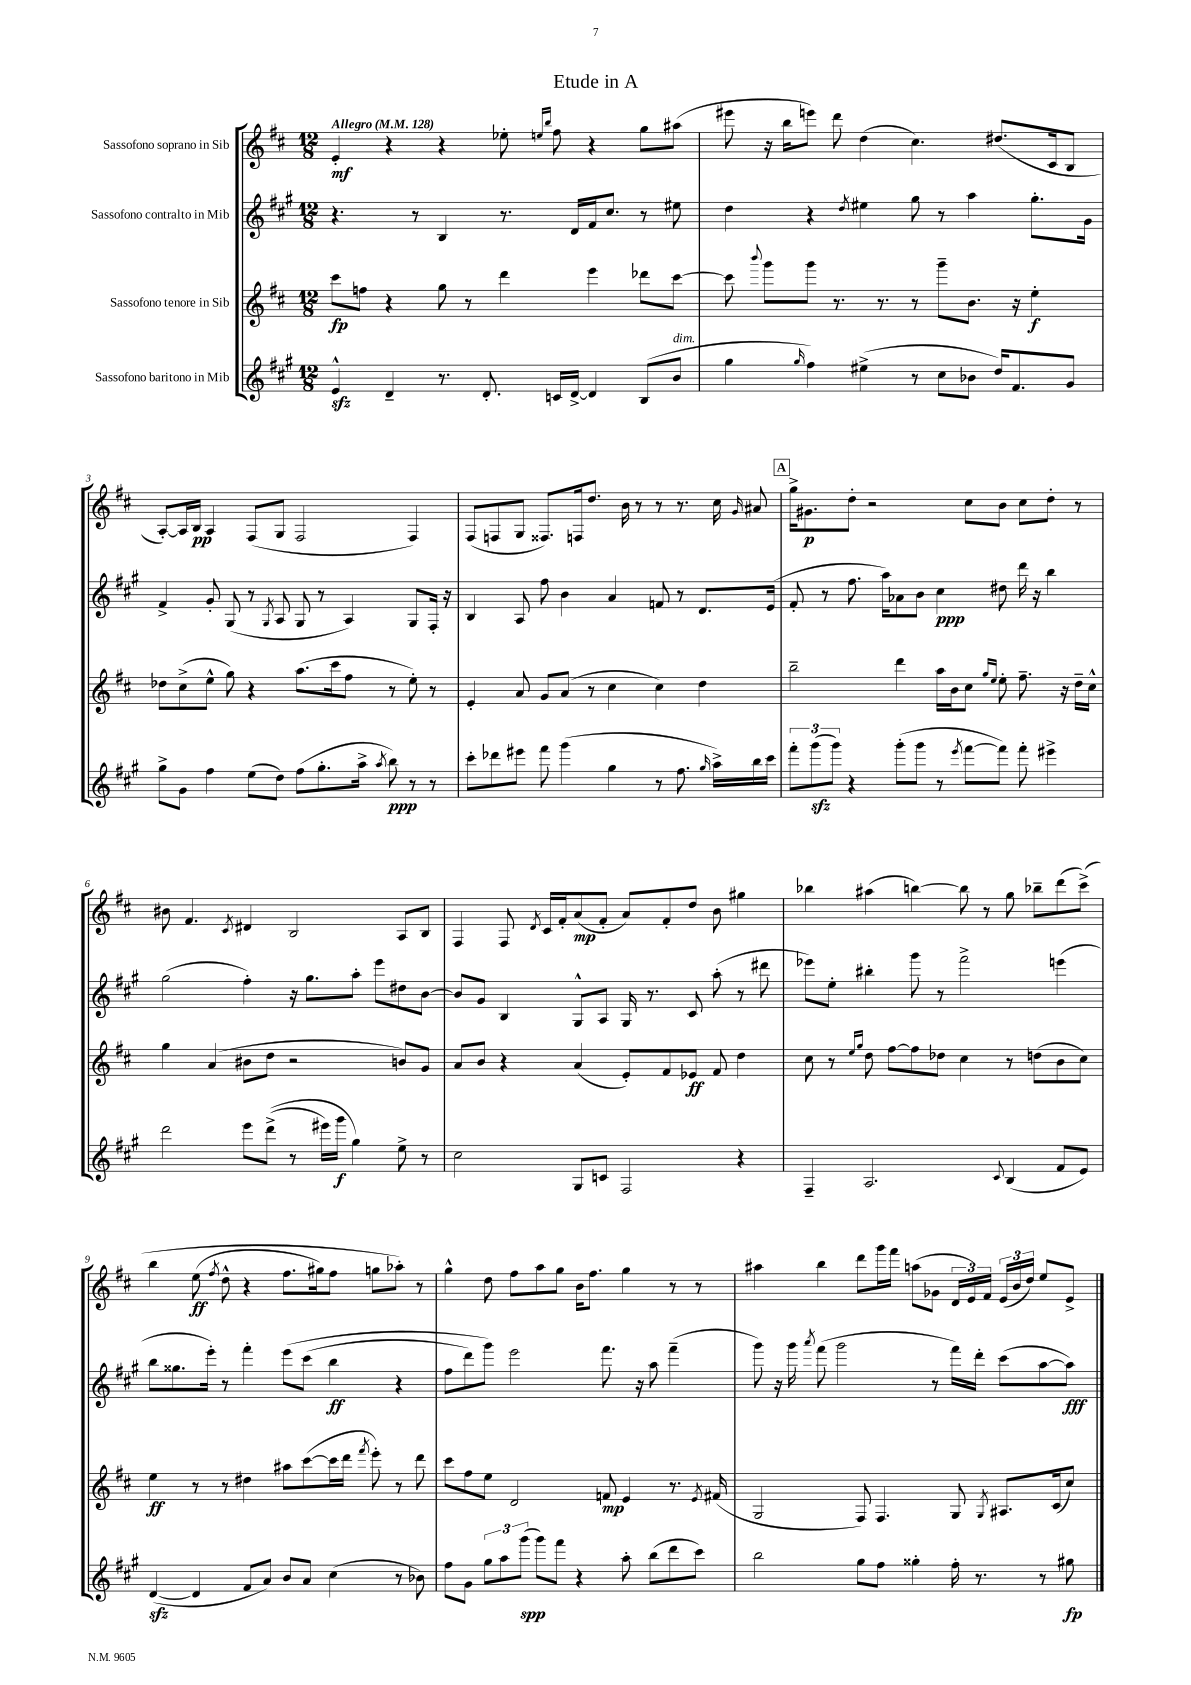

**kern	**dynam	**kern	**dynam	**kern	**dynam	**kern	**dynam
*part4	*part4	*part3	*part3	*part2	*part2	*part1	*part1
*staff4	*staff4	*staff3	*staff3	*staff2	*staff2	*staff1	*staff1
*I"Sassofono baritono in Mib	*	*I"Sassofono tenore in Sib	*	*I"Sassofono contralto in Mib	*	*I"Sassofono soprano in Sib	*
*clefG2	*	*clefG2	*	*clefG2	*	*clefG2	*
*k[f#c#g#]	*	*k[f#c#]	*	*k[f#c#g#]	*	*k[f#c#]	*
*M12/8	*	*M12/8	*	*M12/8	*	*M12/8	*
*MM128	*	*MM128	*	*MM128	*	*MM128	*
=1	=1	=1	=1	=1	=1	=1	=1
!	!	!	!	!	!	!LO:TX:a:B:t=Allegro	!
4ezz^^/	.	8ccc#\L	fp	4.r	.	4e'/	mf
.	.	8ffn\J	.	.	.	.	.
4d~/	.	4r	.	.	.	4r	.
.	.	.	.	8r	.	.	.
8.r	.	8gg\	.	4B/	.	4r	.
.	.	8r	.	.	.	.	.
8.d'/	.	.	.	.	.	.	.
.	.	4ddd\	.	8.r	.	8ee-X'\	.
.	.	.	.	.	.	16qqeen/LL	.
.	.	.	.	.	.	16qqbb/JJ	.
16cn/LL	.	.	.	.	.	8ff#\	.
[16d^/JJ	.	.	.	16d/LL	.	.	.
4d/]	.	4eee\	.	16f#/J	.	4r	.
.	.	.	.	8.cc#/J	.	.	.
(8B/L	.	8ddd-X\L	.	8r	.	8gg\L	.
!LO:TX:a:i:t=dim.	!	!	!	!	!	!	!
8b/J	.	[8ccc#\J	.	8ee#X\	.	(8aa#X\J	.
=2	=2	=2	=2	=2	=2	=2	=2
4gg#\	.	8ccc#\]	.	4dd\	.	8eee#X\	.
.	.	8qqbbb/	.	.	.	.	.
.	.	8ggg\L	.	.	.	16r	.
.	.	.	.	.	.	16bb\KL	.
16qqgg#/	.	.	.	.	.	.	.
4ff#\)	.	8ggg\J	.	4r	.	8eeen\J)	.
.	.	8.r	.	.	.	8ddd\	.
.	.	.	.	8qdd/	.	.	.
(4ee#X^\	.	.	.	4ee#X\	.	(4dd\	.
.	.	8.r	.	.	.	.	.
8r	.	8r	.	8gg#\	.	4.cc#\)	.
8cc#\L	.	8ggg~\L	.	8r	.	.	.
8b-X\J	.	8.b\J	.	4aa\	.	.	.
16dd/KL)	.	.	.	.	.	(8.dd#X/L	.
8.f#/	.	16r	.	.	.	.	.
.	.	4ee'\	f	8.gg#'\L	.	.	.
.	.	.	.	.	.	16c#/k	.
8g#/J	.	.	.	.	.	8B/J	.
.	.	.	.	16g#\Jk	.	.	.
!!LO:LB:g=z
=3	=3	=3	=3	=3	=3	=3	=3
8gg#^\L	.	8dd-X\L	.	4f#^/	.	[8A'/L)	.
8g#\J	.	(8cc#^\	.	.	.	16A/L]	.
.	.	.	.	.	.	16B/JJ	pp
4ff#\	.	8ee^^\J	.	8g#'/	.	4A/	.
.	.	8gg\)	.	(8G#/	.	.	.
(8ee\L	.	4r	.	8r	.	(8F#/L	.
.	.	.	.	8qG#/	.	.	.
8dd\J)	.	.	.	8A/	.	8G/J	.
(8ff#\L	.	(8.aa\L	.	8G#/	.	2F#/	.
8.gg#'\	.	.	.	8r	.	.	.
.	.	16ccc#\k	.	.	.	.	.
.	.	8ff#\J	.	4A/)	.	.	.
16aa^\Jk	.	.	.	.	.	.	.
8qaa/	.	.	.	.	.	.	.
8bb\)	ppp	8r	.	.	.	.	.
8r	.	8ee'\)	.	8G#/L	.	4F#/)	.
8r	.	8r	.	16F#'/Jk	.	.	.
.	.	.	.	16r	.	.	.
=4	=4	=4	=4	=4	=4	=4	=4
8ccc#'\L	.	4e'/	.	4B/	.	(8F#/L	.
8ddd-X\	.	.	.	.	.	8Fn/	.
8eee#X\J	.	8a/	.	8A/	.	8G/J	.
8fff#\	.	8g/L	.	8ff#\	.	8.F##X/L)	.
(4ggg#\	.	(8a/J	.	4b\	.	.	.
.	.	.	.	.	.	16Fn/k	.
.	.	8r	.	.	.	8.dd/J	.
4gg#\	.	4cc#\	.	4a/	.	.	.
.	.	.	.	.	.	16b\	.
.	.	.	.	.	.	8r	.
8r	.	4cc#\)	.	8fn/	.	8r	.
8.ff#\	.	.	.	8r	.	8.r	.
.	.	4dd\	.	8.d/L	.	.	.
16qqgg#/	.	.	.	.	.	.	.
16aa^\LL)	.	.	.	.	.	16cc#\	.
.	.	.	.	.	.	16qqg/	.
16bb\	.	.	.	.	.	8a#X/	.
16ccc#\JJ	.	.	.	(16e/Jk	.	.	.
!!LO:REH:place=s1:t=A
=5	=5	=5	=5	=5	=5	=5	=5
12fff#'\L	.	2bb~\	.	8f#'/	.	16gg^\KL	.
.	.	.	.	.	.	8.g#X\	p
(12ggg#zz\	.	.	.	.	.	.	.
.	.	.	.	8r	.	.	.
12ggg#\J)	.	.	.	.	.	.	.
4r	.	.	.	8.ff#\	.	8dd'\J	.
.	.	.	.	.	.	2r	.
.	.	.	.	16aa\KL)	.	.	.
(8ggg#'\L	.	4ddd\	.	8a-X\	.	.	.
8ggg#\J	.	.	.	8b\J	.	.	.
8r	.	16aa\LL	.	4cc#\	ppp	.	.
.	.	16b\J	.	.	.	.	.
8qeee/	.	.	.	.	.	.	.
[8fff#\L	.	8cc#\J	.	.	.	8cc#\L	.
.	.	16qqgg/LL	.	.	.	.	.
.	.	16qqee/JJ	.	.	.	.	.
8fff#\J])	.	8ee'\	.	8dd#X\	.	8b\J	.
8fff#'\	.	8.ff#~\	.	16ddd\	.	8cc#\L	.
.	.	.	.	16r	.	.	.
4eee#X^\	.	.	.	4bb\	.	8dd'\J	.
.	.	16r	.	.	.	.	.
.	.	16dd~\LL	.	.	.	8r	.
.	.	16cc#^^\JJ	.	.	.	.	.
!!LO:LB:g=z
=6	=6	=6	=6	=6	=6	=6	=6
2ddd\	.	4gg\	.	(2gg#\	.	8b#X\	.
.	.	.	.	.	.	4.f#/	.
.	.	(4a/	.	.	.	.	.
.	.	.	.	.	.	8qc#/	.
8eee\L	.	8b#X\L	.	4ff#'\)	.	4d#X/	.
((8ddd^\J	.	8dd\J	.	.	.	.	.
8r	.	2r	.	16r	.	2B/	.
.	.	.	.	8.gg#\L	.	.	.
16eee#X\LL)	.	.	.	.	.	.	.
16ggg#\JJ	f	.	.	.	.	.	.
4gg#\)	.	.	.	8aa'\J	.	.	.
.	.	.	.	8eee\L	.	.	.
8ee^\	.	8bn/L)	.	8dd#X\	.	8A/L	.
8r	.	8g/J	.	[8b\J	.	8B/J	.
=7	=7	=7	=7	=7	=7	=7	=7
2cc#\	.	8a/L	.	8b/L]	.	4F#/	.
.	.	8b/J	.	8g#/J	.	.	.
.	.	4r	.	4B/	.	8F#/	.
.	.	.	.	.	.	8qd/	.
.	.	.	.	.	.	16c#/LL	.
.	.	.	.	.	.	16f#'/J	.
8G#/L	.	(4a/	.	8G#^^/L	.	(8a/	mp
8cn/J	.	.	.	8A/J	.	8f#'/J	.
2F#/	.	8e'/L)	.	16G#/	.	8a/L)	.
.	.	.	.	8.r	.	.	.
.	.	8f#/	.	.	.	8f#'/	.
.	.	8e-X/J	ff	8c#/	.	8dd/J	.
.	.	8f#/	.	(8aa'\	.	8b\	.
4r	.	4dd\	.	8r	.	4gg#X\	.
.	.	.	.	8ddd#X\	.	.	.
=8	=8	=8	=8	=8	=8	=8	=8
4F#~/	.	8cc#\	.	8eee-X\L)	.	4bb-X\	.
.	.	8r	.	8ee'\J	.	.	.
.	.	16qqee/LL	.	.	.	.	.
.	.	16qqgg/JJ	.	.	.	.	.
2.A/	.	8dd\	.	4bb#X'\	.	(4aa#X\	.
.	.	[8ff#\L	.	.	.	.	.
.	.	8ff#\]	.	8ggg#\	.	[4bbn\)	.
.	.	8dd-X\J	.	8r	.	.	.
.	.	4cc#\	.	2fff#^\	.	8bb\]	.
.	.	.	.	.	.	8r	.
8qqc#/	.	.	.	.	.	.	.
(4B/	.	8r	.	.	.	8gg\	.
.	.	(8ddn\L	.	.	.	8bb-X~\L	.
8f#/L	.	8b\	.	(4eeen\	.	(8ddd\	.
8e/J)	.	8cc#\J)	.	.	.	(8ccc#^\J)	.
!!LO:LB:g=z
=9	=9	=9	=9	=9	=9	=9	=9
([4dzz/	.	4ee\	ff	8bb\L	.	4bb\	.
.	.	.	.	8.gg##X\	.	.	.
4d/]	.	8r	.	.	.	(8ee\	ff
.	.	.	.	16eee'\Jk)	.	.	.
.	.	.	.	.	.	8qff#/	.
.	.	8r	.	8r	.	8dd^^\	.
8f#/L	.	4dd#X\	.	4fff#'\	.	4r	.
8a/J)	.	.	.	.	.	.	.
8b/L	.	8aa#X\L	.	(8eee\L	.	8.ff#\L	.
8a/J	.	([8ccc#\	.	(8ccc#\J	.	.	.
.	.	.	.	.	.	16gg#X\k)	.
(4cc#\	.	16ccc#\L]	.	4bb\	ff	8ff#\J	.
.	.	16ddd\JJ	.	.	.	.	.
.	.	8qfff#/	.	.	.	.	.
.	.	8eee'\)	.	.	.	8ggn\L	.
8r	.	8r	.	4r	.	8aa-X'\J)	.
8b-X\)	.	8ddd\	.	.	.	8r	.
=10	=10	=10	=10	=10	=10	=10	=10
8ff#\L	.	8ccc#\L	.	8ff#\L	.	4gg^^\	.
8g#\J	.	8ff#\	.	8ddd\)	.	.	.
12gg#\L	.	8ee\J	.	8ggg#\J)	.	8dd\	.
12aa\	.	.	.	.	.	.	.
.	.	2d/	.	2eee\	.	8ff#\L	.
(12ggg#\J	spp	.	.	.	.	.	.
8ggg#\L)	.	.	.	.	.	8aa\	.
8fff#\J	.	.	.	.	.	8gg\J	.
4r	.	.	.	.	.	16b\KL	.
.	.	.	.	.	.	8.ff#\J	.
.	.	8fn/	mp	8.fff#\	.	.	.
8aa'\	.	4e/	.	.	.	4gg\	.
.	.	.	.	16r	.	.	.
(8bb\L	.	.	.	8aa\	.	.	.
8ddd\	.	8.r	.	(4fff#~\	.	8r	.
8ccc#\J)	.	.	.	.	.	8r	.
.	.	8qe/	.	.	.	.	.
.	.	(16f#X/	.	.	.	.	.
=11	=11	=11	=11	=11	=11	=11	=11
2bb\	.	2G/	.	8ggg#\)	.	4aa#X\	.
.	.	.	.	16r	.	.	.
.	.	.	.	16ggg#\	.	.	.
.	.	.	.	8qaaa/	.	.	.
.	.	.	.	(8fff#\	.	4bb\	.
.	.	.	.	2ggg#\	.	.	.
8gg#\L	.	8F#/)	.	.	.	8ddd\L	.
8ff#\J	.	4.F#/	.	.	.	16ggg\L	.
.	.	.	.	.	.	16fff#\JJ	.
4gg##X'\	.	.	.	.	.	(8aan\L	.
.	.	.	.	8r	.	8g-X\J	.
16ff#'\	.	8G/	.	16fff#\LL)	.	24d/LL	.
.	.	.	.	.	.	24e/)	.
8.r	.	.	.	16ddd'\JJ	.	.	.
.	.	.	.	.	.	24f#/JJ	.
.	.	8qG/	.	.	.	.	.
.	.	8.A#X/L	.	(8ccc#\L	.	(24e/LL	.
.	.	.	.	.	.	24b/	.
.	.	.	.	.	.	24dd/JJ)	.
8r	.	.	.	[8aa\	.	8ee/L	.
.	.	(16c#/k	.	.	.	.	.
8gg#X\	fp	8cc#/J)	.	8aa\J])	fff	8e^/J	.
==	==	==	==	==	==	==	==
*-	*-	*-	*-	*-	*-	*-	*-
